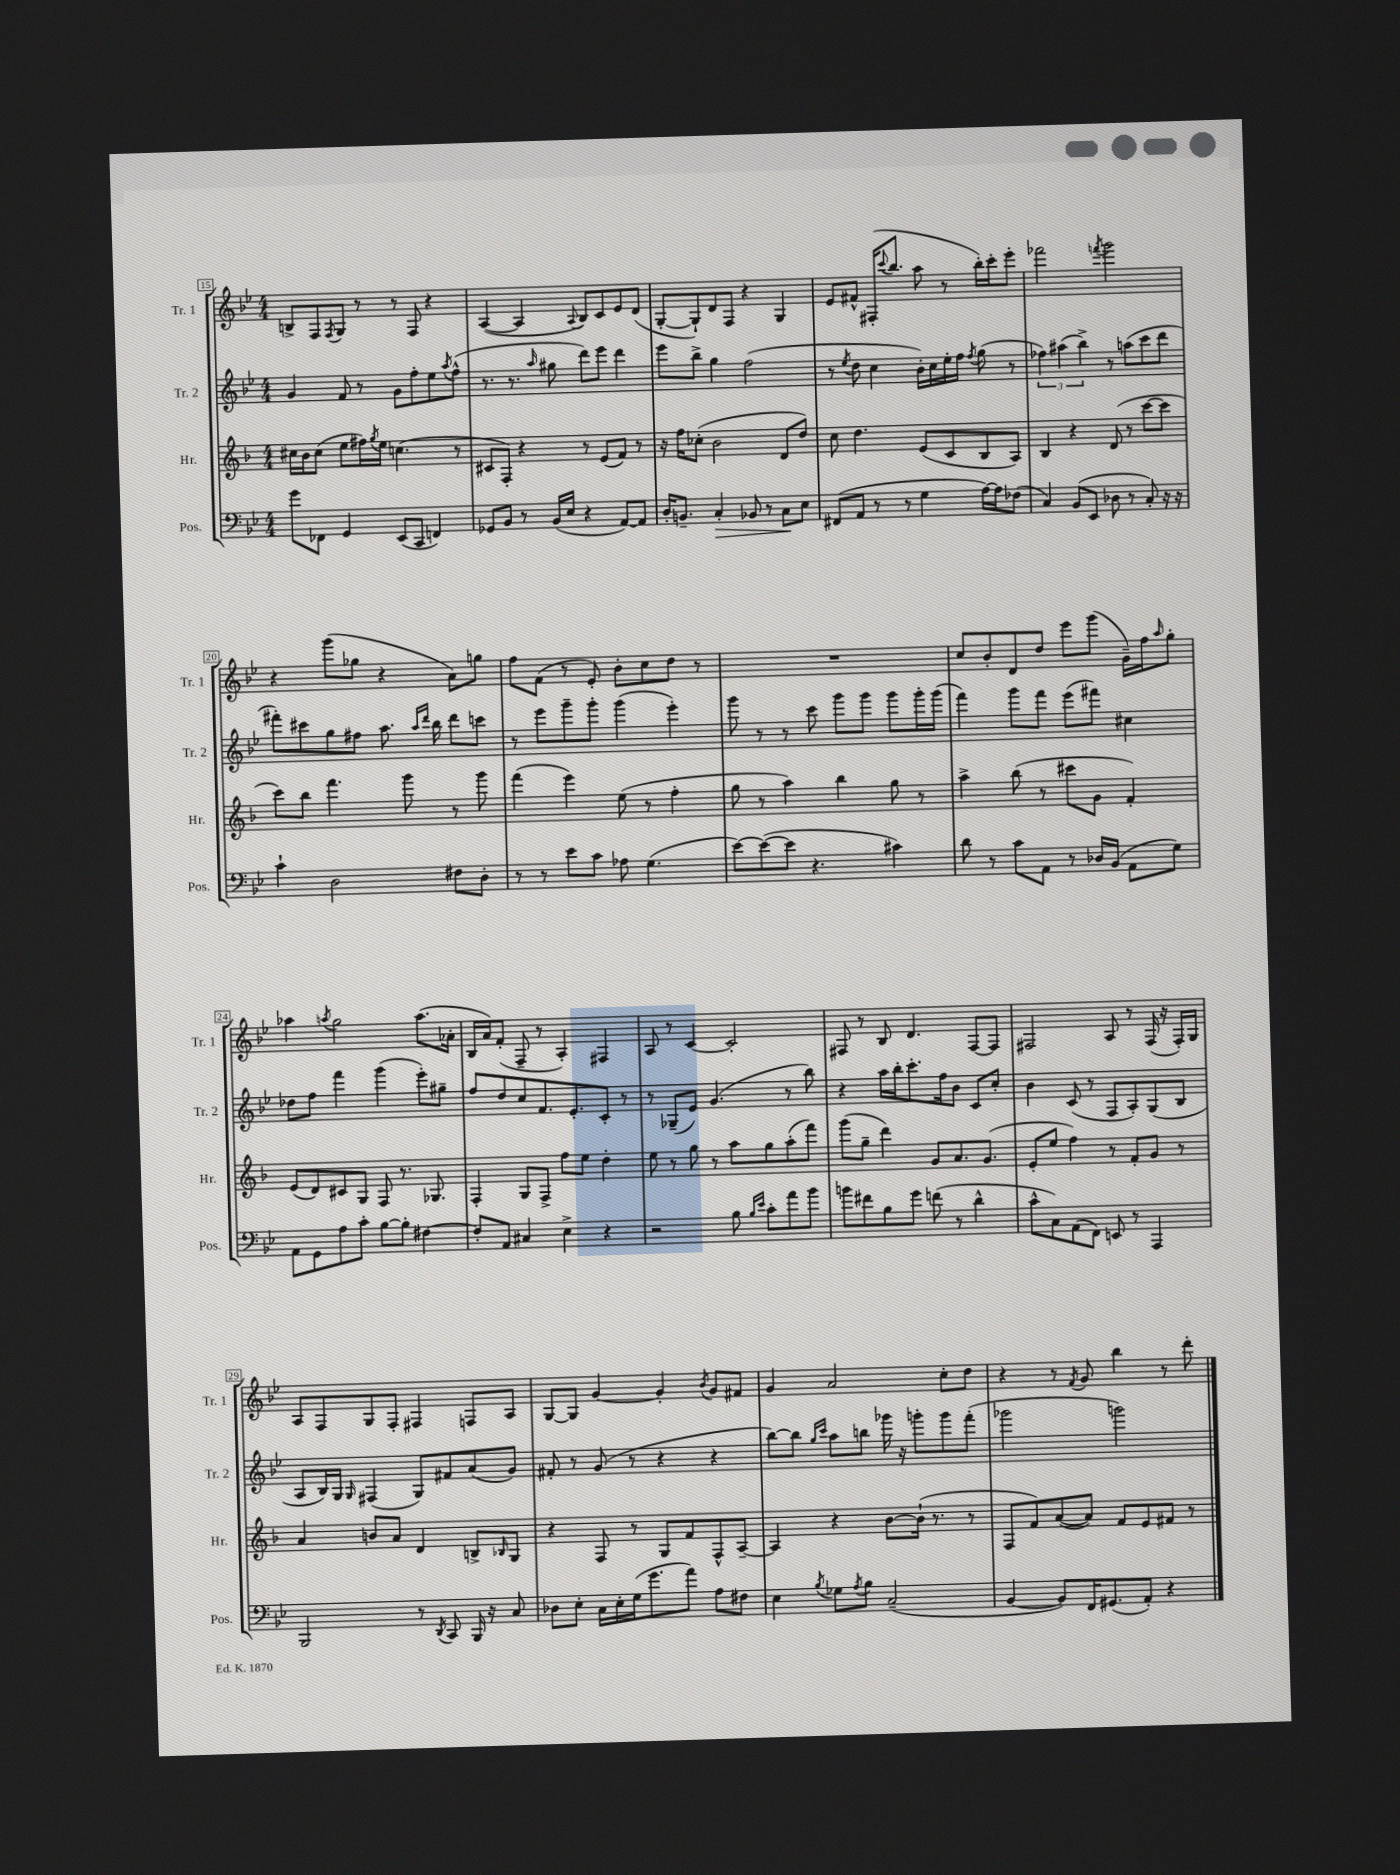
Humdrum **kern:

**kern	**kern	**kern	**kern
*staff4	*staff3	*staff2	*staff1
*clefF4	*clefG2	*clefG2	*clefG2
*k[b-e-]	*k[b-]	*k[b-e-]	*k[b-e-]
*M4/4	*M4/4	*M4/4	*M4/4
8g\L	16cc#\LL	4g/	8B^/L
.	16b-\J	.	.
8FF-\J	(8cc#\J	.	8F/
.	.	.	8qF/
4GG/	8ee\L	8f/	8G/J
.	16ff#\L)	8r	8r
.	8qgg/	.	.
.	16ee\JJ	.	.
(8EE-/L	(4.cc\	8g\L	8r
8CC/J	.	8ff'\	8F/
4FF/)	.	8ee-\	4r
.	.	8qaa/	.
.	8r	(8ff^^\J	.
=	=	=	=
8GG-/L	8c#/L	8.r	([4A/
8BB-/J	8F'/J)	.	.
.	.	8.r	.
8r	4r	.	4A/]
.	.	16qqaa/	.
(16BB-/LL	.	8gg#\	.
16E-/JJ	.	.	.
.	.	.	8qqA/
4r	8r	8ddd\L)	8B-/L)
.	(8e/L	8eee-\J	8c/
[8AA/L)	8f/J)	4ddd\	8e-/
8AA/]J	8r	.	(8d/J
=	=	=	=
16D'/LK	16r	8eee-\L	[8G'/L
8.BB~/J	16ff\LK	.	.
.	(8cc-'\J	8bb-^\J	8G`/])
4C'/	2b-\	4gg\	8d/
.	.	.	8F/J
8BB-/	.	(2ff\	4r
8r	.	.	.
8C\L	8d/L	.	4G/
8E-\J	8dd/J)	.	.
=	=	=	=
(8FF#/L	8cc\	8r	8e-/L
.	.	8qee-/	.
8AA/J	4.dd\	8dd\	8f#^^/J
8r	.	4cc\	(16F#'/LK
.	.	.	8qqccc/
.	.	.	8.bb-/J
8r	.	.	.
4G\	(8e/L	16b-'\LL)	8aa\
.	.	16cc\	.
.	8c/	16ee-'\	8r
.	.	16ff\JJ	.
.	.	8qff/	.
[16A\LL)	8B-/	(8gg\	16bb-'\LL)
16A\]J	.	.	16ccc'\J
(8F-\J	8A/J)	8r	8eee-'\J
=	=	=	=
4C/)	4B-/	6ff-\)	2fff-\
.	.	(6aa#\	.
(8BB-/L	4r	.	.
.	.	6bb-^\)	.
8EE-/J	.	.	.
.	.	.	8qfff/
8D-\	(8d/	8r	2ggg\
8r	8r	(8aa\L	.
8C'/)	[8ccc\L	8ccc\	.
16r	8ccc\]J	8ddd\J	.
16r	.	.	.
=	=	=	=
4c`\	8ccc\L)	8fff#'\L)	4r
.	8bb-\J	8ccc#\	.
2D\	4.fff\	8gg\	(8ggg\L
.	.	8ff#\J	8gg-\J
.	.	8.aa\	4r
.	8ggg\	.	.
.	.	16qqaa/LL	.
.	.	16qqddd/JJ	.
.	.	16bb-\	.
8F#\L	8r	8ddd\L	8a\L)
8D'\J	8ggg\	8ccc\J	8gg\J
=	=	=	=
8r	(4fff\	8r	8ff\L
8r	.	8eee-\L	(8f\J
8e-\L	4eee\)	8ggg~\	8r
8c\J	.	8ggg'\J	8e-'/)
8A-\	(8ee\	(4ggg\	8b-'\L
(4.G\	8r	.	8cc\
.	4ff'\	4eee-'\)	8dd\J
.	.	.	8r
=	=	=	=
[8e-\L)	8gg\	8ggg\	1r
(8e-\_	8r	8r	.
8e-\]J	4aa\)	8r	.
4.r	.	8ccc\	.
.	4bb-\	8ggg\L	.
.	.	8ggg\J	.
4c#\)	8gg\	8ggg\L	.
.	8r	16ggg'\L	.
.	.	(16ggg\JJ	.
=	=	=	=
8d\	4aa^\	4fff\)	8cc/L
8r	.	.	8b-'/
8c\L	(8bb-\	8ggg\L	8d/
8AA\J	8r	8fff\J	8dd/J
8r	8ccc#\L	(8eee-\L	8eee-\L
16D-/LL	8g\J	8fff#\J)	(8ggg\J
(16BB-/JJ	.	.	.
8AA\L	4f'/)	4cc#\	16g~\LL)
.	.	.	16ff\J
.	.	.	16qqaa/
8G\J)	.	.	8gg'\J
=	=	=	=
8AA\L	(8e/L	8dd-\L	4aa-\
8GG\	8d/)	8ff\J	.
.	.	.	8qaa/
8A\	8c#/	4fff\	2gg\
8c'\J	8G/J	.	.
[8B-\L	8F/	(4ggg\	.
8B-'\]J	8.r	.	.
[4F#\	.	8eee-'\L)	(8.aa\L
.	8.G-/	.	.
.	.	8gg#~\J	.
.	.	.	16a-'\Jk
=	=	=	=
8F#'/]L	4F'/	8ff/L	16B-/LL
.	.	.	16a/J)
8AA/J	.	8dd/	(8f'/J
4C#/	8G/L	8cc/	8F~/
.	8F^/J	8.f/	8r
4E-^\	8ff\L	.	4A'/)
.	.	8.e-'/	.
.	8ee\J	.	.
4r	4dd'\	8c'/J	4F#/
.	.	8r	.
=	=	=	=
2r	8ee\	8r	8A/
.	8r	(8G-~/L	8r
.	8gg\	8e-/J)	[4c/
.	8r	(4.g/	.
8B-\	8aa\L	.	2c'/]
16qqB-/LL	.	.	.
16qqe-/JJ	.	.	.
8c'\L	8gg\	.	.
8a\	(8aa'\	8r	.
8b-\J	8fff\J)	8bb-\)	.
=	=	=	=
8b\L	(8ggg\L	4r	8F#/
8f#\	8gg~\J	.	8r
8B-\	4ddd\)	16aa\LL	8B-/
.	.	16bb-'\J	.
8g\J	.	8.ccc'\	4.d/
(8f\	8g/L	.	.
.	.	16ff\k	.
8r	8.a/	8b-\J	.
4d^^\	.	8c/L	[8F#/L
.	(8.g/J	.	.
.	.	8cc'/J	8F#/]J
=	=	=	=
8c^^\L	8e'/L	4b-\	2F#/
8C\)	8ee/J	.	.
(8AA\	4ff\)	(8c/	.
8FF\J)	.	8r	.
8EE/	8r	8F/L	8A/
8r	8f'/L	8A'/)	8r
4AAA/	8g/J	(8G/	(16F#/
.	.	.	16r
.	8r	8B-/J	16F#'/LL)
.	.	.	16G/JJ
=	=	=	=
2BBB-/	4a/	8A/L	8A/L
.	.	16B-/L)	8F/
.	.	16G/JJ	.
.	.	16qqG/	.
.	8b/L	(4F#/	8G/
.	8a/J	.	8F'/J
8r	4d/	8G/L)	4F#/
8qDD/	.	.	.
8CC/	.	8f#/	.
16BBB-/	8B^/L	(8a/	8F/L
16r	.	.	.
.	16qqB-/	.	.
8C/	8G/J	8g/J)	8A/J
=	=	=	=
8D-\L	4r	8f#'/	[8G/L
8E-'\J	.	8r	8G/]J
16C\LL	8F/	(8g/	[4g/
16E-'\	.	.	.
(16G\J	8r	8r	.
8.g\	.	.	.
.	8G/L	4r	4g'/]
8a\J)	8f/	.	.
.	.	.	8qb-/
8A\L	8F^^/	4r	8g/L
8F#\J	[8A~/J	.	8f#/J
=	=	=	=
4E-\	4A/]	[8bb-\L)	4g/
.	.	8bb-\]J	.
.	.	16qqgg/LL	.
8qB-/	.	16qqccc/JJ	.
8G-\L	4r	8aa\L	2a/
8qA/	.	.	.
8B-\J	.	8bb\J	.
(2C~/	[8b-\L	16ggg-\	.
.	.	16r	.
.	(16b-`\]Jk	8ggg'\L	.
.	8.r	.	.
.	.	8ggg\	8cc'\L
.	8r	(8fff'\J	8dd\J
=	=	=	=
[4BB-/	8F/L	2ggg-\	4r
.	8f/)	.	.
8BB-/]L)	([8a/	.	8r
.	.	.	8qf/
16FF/K	8a/]J)	.	8g/
(8.GG#/	.	.	.
.	8f/L	2ggg\)	4bb-\
8AA'/J)	8e/	.	.
4r	8f#/J	.	8r
.	8r	.	8ddd'\
==	==	==	==
*-	*-	*-	*-
